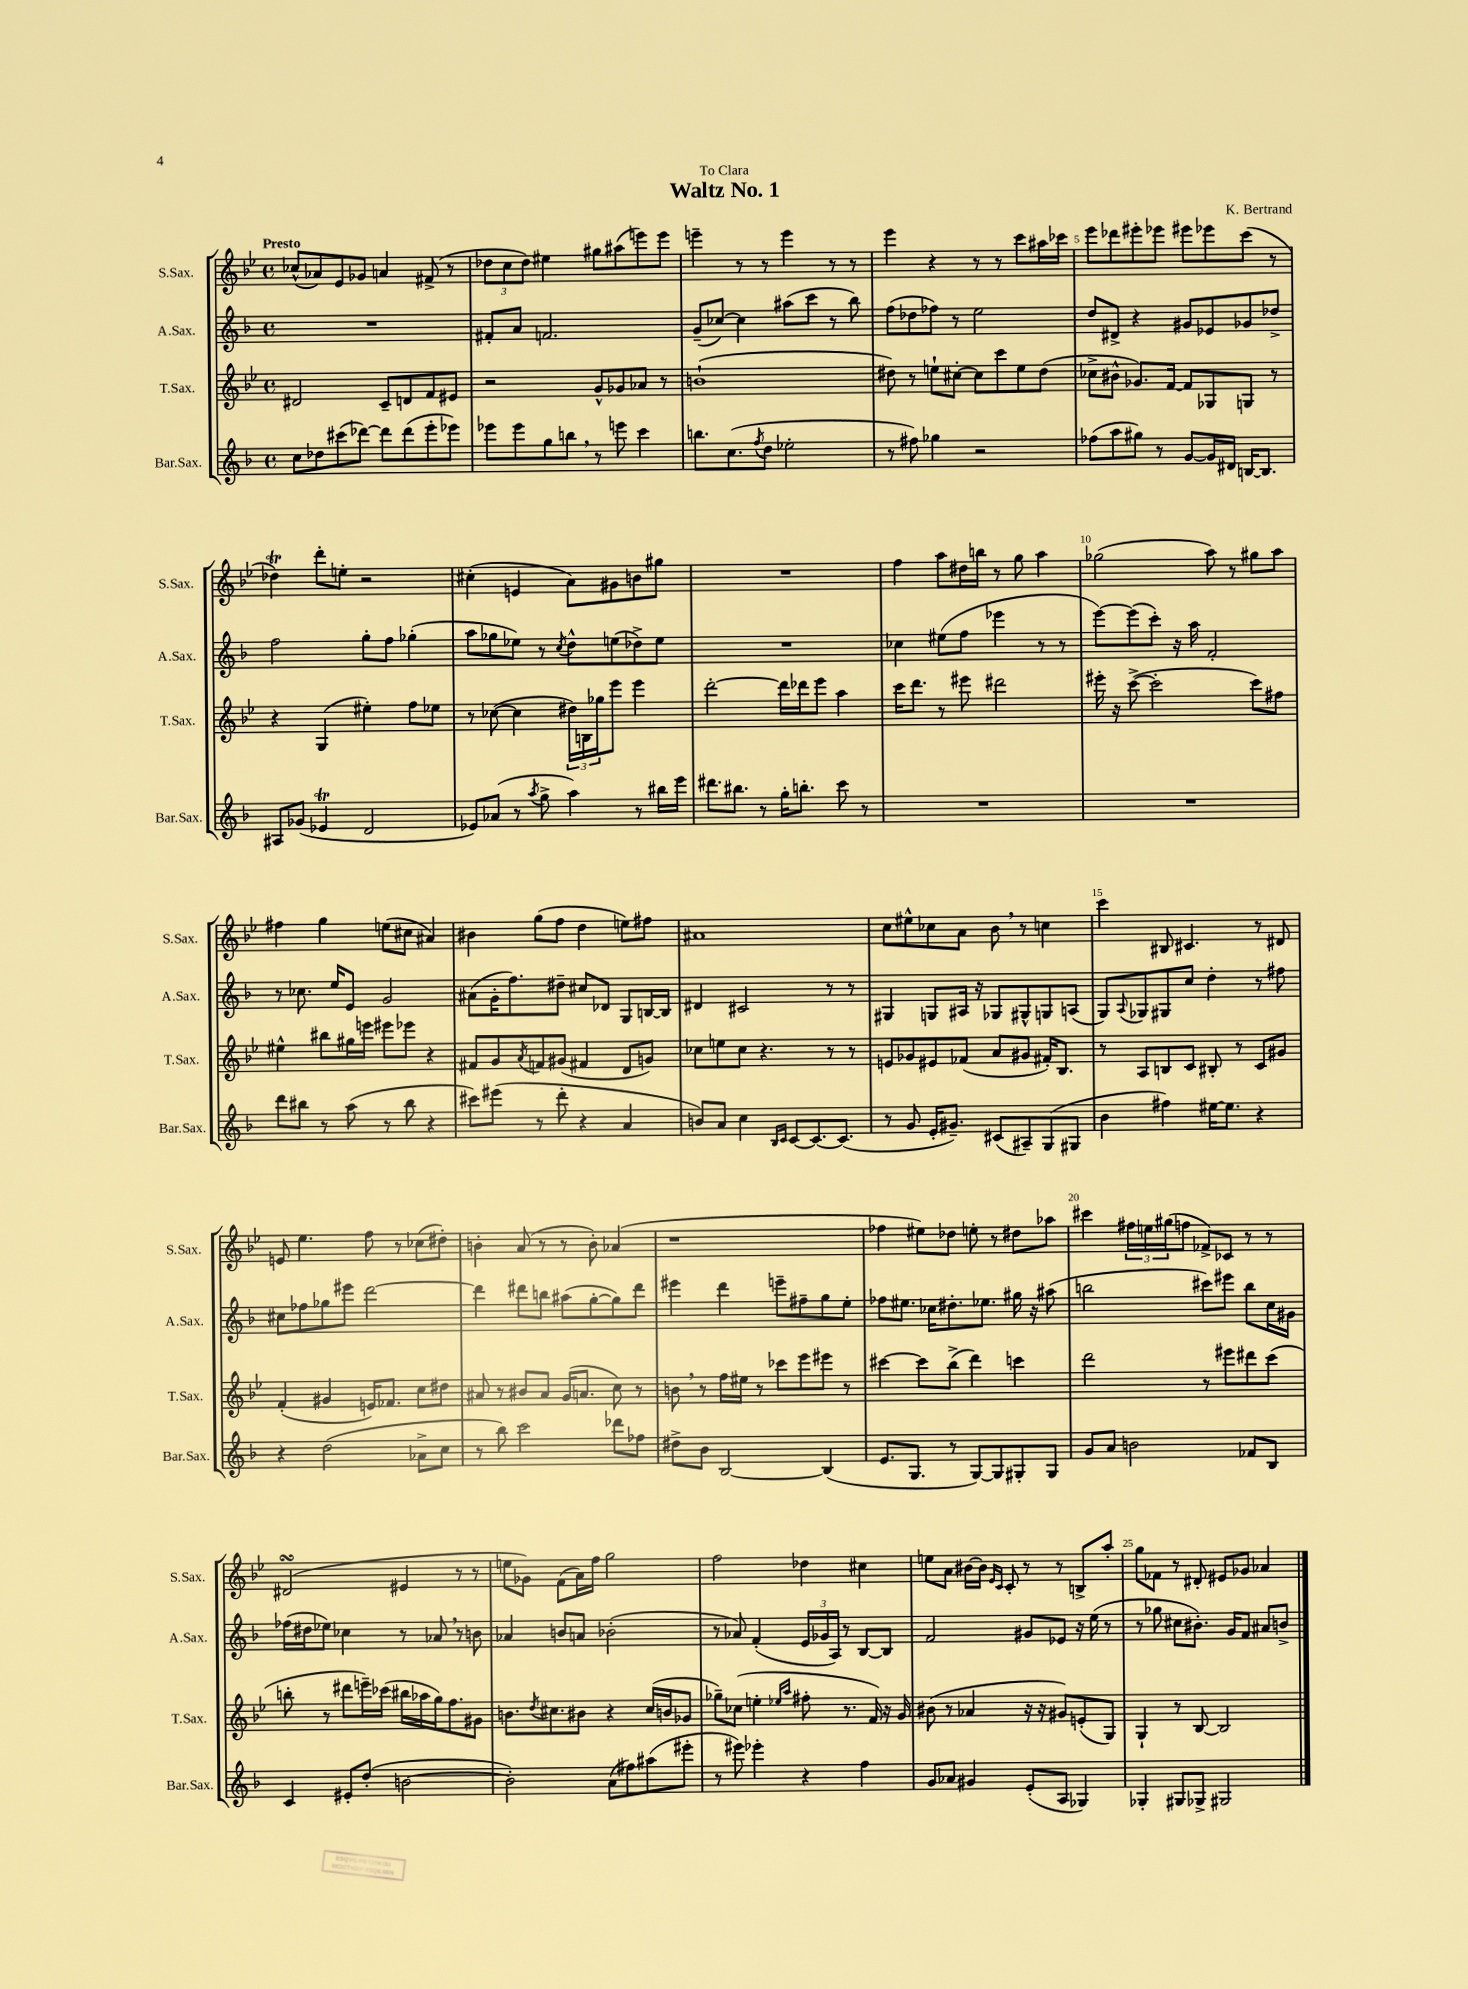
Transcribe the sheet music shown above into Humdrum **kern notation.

**kern	**kern	**kern	**kern
*staff4	*staff3	*staff2	*staff1
*clefG2	*clefG2	*clefG2	*clefG2
*k[b-]	*k[b-e-]	*k[b-]	*k[b-e-]
*M4/4	*M4/4	*M4/4	*M4/4
*met(c)	*met(c)	*met(c)	*met(c)
8cc	2d#	1r	(8cc-^^
8dd-	.	.	8a-)
(8ccc#	.	.	8e-
[8ddd-)	.	.	8g-
8ddd-]	8c~	.	4a
(8ddd-	8d	.	.
8eee'	8f	.	(8f#^
8eee-)	8e#	.	8r
=	=	=	=
8eee-	2r	8f#'	12dd-
.	.	.	12cc
8eee-	.	8a	.
.	.	.	12dd-)
8gg	.	2.f	4ee#
8bb	.	.	.
8r	8g^^	.	8gg#
8eee	8g-	.	(8aa#
4ccc	8a-	.	8eee)
.	8r	.	8eee
=	=	=	=
8.bb	(1b`	(8g~	4eee~
.	.	[8cc-)	.
(8.cc	.	.	.
.	.	4cc-]	8r
8qff	.	.	.
8dd	.	.	8r
2ee-'	.	(8aa#	4eee
.	.	8ccc	.
.	.	8r	8r
.	.	8bb-)	8r
=	=	=	=
8r	8dd#)	(8ff	4eee-
8ff#)	8r	8dd-	.
4gg-	8ee`	8ff-)	4r
.	[8cc#'	8r	.
2r	8cc#]	2ee	8r
.	8ccc	.	8r
.	8ee	.	8ccc
.	(8dd#	.	16aa#
.	.	.	16ccc-
=	=	=	=
(8ff-	8cc-^	8dd	8eee-
8aa	8b#^^	8d#^	8ddd-
8gg#)	8.g-)	4r	8eee#'
8r	.	.	8eee-
.	[16f	.	.
[8g	8f]	8g#	8eee#
16g]	8G-	8e-	8eee-
16d#	.	.	.
[16B	8G	8g-	(8ccc
8.B]	.	.	.
.	8r	8dd-^	8r
=	=	=	=
8A#	4r	2ff	4dd-)
(8g-	.	.	.
4e-	(4G	.	8ddd'
.	.	.	8ee'
2d	4ee#')	8gg'	2r
.	.	8ff	.
.	8ff	(4gg-'	.
.	8ee-	.	.
=	=	=	=
8e-)	8r	8aa	(4cc#'
(8a-	([8cc-	8gg-	.
8r	4cc-]	8ee-)	4e
8qaa	.	.	.
8gg^	.	8r	.
.	.	8qcc	.
4aa)	24dd#)	8dd^^	8a)
.	24B	.	.
.	24gg-	.	.
.	8eee-	(8ee	8g#
8r	4eee-	8dd-^)	8b
16bb#	.	8ee	8gg#
16eee	.	.	.
=	=	=	=
8.ddd#	[2ddd'	1r	1r
8.bb#	.	.	.
8r	.	.	.
16gg'	16ddd]	.	.
8.bb'	16ddd-	.	.
.	8eee-	.	.
8ccc	4aa	.	.
8r	.	.	.
=	=	=	=
1r	16ccc	4cc-	4ff
.	8.ddd	.	.
.	8r	(8ee#	8aa
.	8eee#	8ff	16dd#
.	.	.	16bb
.	2ddd#	4eee-	8r
.	.	.	8gg
.	.	8r	4aa
.	.	8r	.
=	=	=	=
1r	16eee#'	[8eee)	(2gg-
.	16r	.	.
.	([8ccc^	(8eee]	.
.	2ccc']	8ccc')	.
.	.	16r	.
.	.	16aa	.
.	.	2f'	8aa)
.	.	.	8r
.	8ccc)	.	8gg#
.	8ff#	.	8aa
=	=	=	=
8ddd	4ee#^^	8r	4ff#
8bb#	.	8.cc-	.
8r	8bb#	.	4gg
.	.	16ee	.
(8aa	16gg#	8e	.
.	16eee	.	.
8r	8eee#	2g	(8ee
8bb#	8eee-	.	8cc#
4r	4r	.	4a#)
=	=	=	=
8ccc#)	8f#	(8a#	4b#
(8eee#	8g	16g'	.
.	.	8.ff)	.
.	8qa	.	.
8r	8f	.	(8gg
8ddd'	(8g#	8dd#~	8ff
4r	4f#	8cc#	4dd
.	.	8d-	.
4a	8d	8G	8ee)
.	8g)	[16B	8ff#
.	.	16B]	.
=	=	=	=
8b)	8cc-	4d#	1a#
8a	8ee	.	.
4cc	8cc-	2c#	.
.	4.r	.	.
16qqB-	.	.	.
16qqc	.	.	.
[8c	.	.	.
8.c_	.	.	.
.	8r	8r	.
(8.c]	.	.	.
.	8r	8r	.
=	=	=	=
8r	8e	4G#	8cc
8g	8g-	.	8ee#^^
16e'	8e#	8G	8cc-
8.g#~)	.	.	.
.	(8f-	16A#	8a
.	.	16r	.
(8c#	8a	8G-	8b-
8A#~)	8g#	8G#^^	8r
(8G	16f#')	8G	4cc
.	8.B-	.	.
8G#	.	(8A	.
=	=	=	=
4b-	8r	8G)	4ccc
.	.	8qqA	.
.	8A	8G-	.
4ff#)	8B	8G#	8B#
.	8c	8cc	4.c#
[16ee#	8B#'	4dd'	.
8.ee#]	.	.	.
.	8r	.	.
4r	8c	8r	8r
.	8g#	8ff#	8d#
=	=	=	=
4r	(4f'	8cc#	8e
.	.	8ff-	4.ee-
(2dd	4g#	8gg-	.
.	.	8eee#	.
.	16e)	[2ddd	8ff
.	8.f-	.	.
.	.	.	8r
8a-^	8cc	.	(8cc-
8cc	8dd#	.	8dd#')
=	=	=	=
8r	8a#	4ddd]	4b'
8bb-)	8r	.	.
2ccc	8b#	8ddd#	(8a
.	8a#	8bb	8r
.	(16g	(8aa#	8r
.	8.a	.	.
.	.	[8gg'	8b')
8ddd-	8cc)	8gg])	(4a-
8ff-	8r	8ddd#	.
=	=	=	=
8dd#^	8b	4eee#	1r
8b-	8r	.	.
[2B-	16ff	4ddd	.
.	16ee#	.	.
.	8r	.	.
.	8ccc-	8eee~	.
.	8eee-	8ff#~	.
(4B-]	8eee#	8gg	.
.	8r	8ee'	.
=	=	=	=
8.e	[4ccc#	8ff-	4ff-
.	.	8.ee#	.
8.G	.	.	.
.	8ccc#]	.	8ee#)
.	.	16cc-	.
8r	(8bb-^	8.dd#'	8dd-
[8G)	4ddd)	.	8ee'
.	.	8.ee-	.
8G]	.	.	8r
8G#'	4ccc	16gg#	8dd#
.	.	16r	.
8G#	.	(8aa#	8aa-
=	=	=	=
8g	2ddd	2bb	4ccc#
8a	.	.	.
2b	.	.	24ff#
.	.	.	24ee
.	.	.	(24gg#
.	.	.	8ff
.	8r	8ccc#)	8f-^)
.	8eee#	8eee#	8c-
8f-	8ddd#	8bb	8r
8B-	(8ccc	16cc	8r
.	.	16g#	.
=	=	=	=
4c	8bb'	(16ff-	(2d#
.	.	16dd#	.
.	8r	8ee-)	.
8e#'	8ddd#	4cc-	.
(8dd'	16eee~)	.	.
.	(16ccc-	.	.
[2b	16bb#	8r	4e#
.	16aa-	.	.
.	16gg)	8a-	.
.	8.ff	.	.
.	.	8r	8r
.	8g#	8b	8r
=	=	=	=
2b'])	8.b	4a-	8ee
.	.	.	8g-)
.	8qdd	.	.
.	8.cc#	.	.
.	.	8b	(8f
.	8b#	8a	16a)
.	.	.	16ff
(8a	4r	(2b-'	2gg
8ff#)	.	.	.
(8aa#	(16cc#	.	.
.	16b	.	.
8eee#'	8g-	.	.
=	=	=	=
8r	8gg-~)	8r	2ff
8eee#)	(8cc-	8a-)	.
4eee-'	4ee'	(4f'	.
.	16qqee-	.	.
.	16qqaa	.	.
4r	8ff#'	24e	4dd-
.	.	24g-	.
.	.	24A)	.
.	8.r	8r	.
4ff	.	[8B-	4cc#
.	16f)	.	.
.	16r	8B-]	.
.	16g	.	.
=	=	=	=
8g	(8b#	2f	8ee
8a-	8r	.	8a
4g#	4a-	.	[16b#
.	.	.	16b#]
.	.	.	16qqe-
.	.	.	16qqc
.	.	.	8c'
(8e'	16r	8g#	8r
.	16r	.	.
8A	8g#)	8e-	8r
4G-)	(8e'	16r	8B^
.	.	(16ee	.
.	8G)	8r	8aa'
=	=	=	=
4G-'	4G`	8r	8gg
.	.	8gg-	8f-
8G#	8r	8cc#	8r
8G-^	[8B-	8.b#')	8d#'
2G#	2B-]	.	8e#
.	.	16g	.
.	.	8f	8g-
.	.	8a#	4a-
.	.	8b^	.
==	==	==	==
*-	*-	*-	*-
